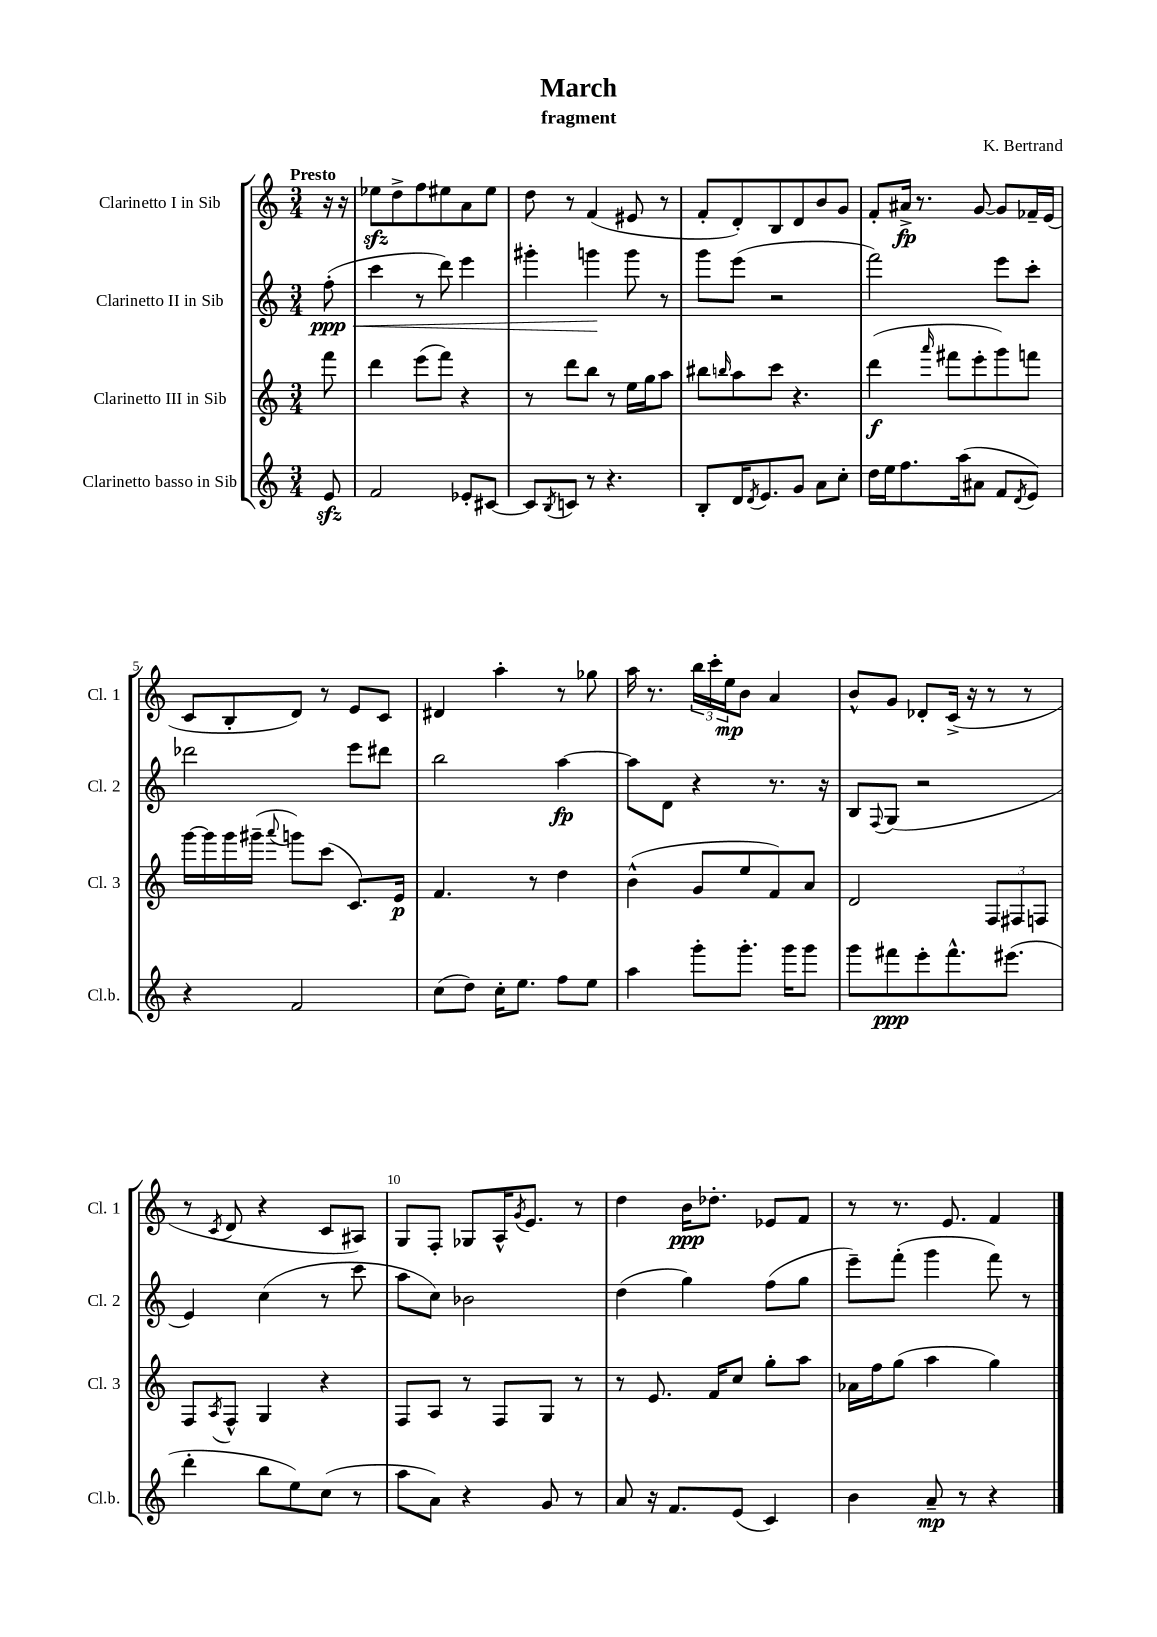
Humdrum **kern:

**kern	**kern	**kern	**kern
*staff4	*staff3	*staff2	*staff1
*clefG2	*clefG2	*clefG2	*clefG2
*k[]	*k[]	*k[]	*k[]
*M3/4	*M3/4	*M3/4	*M3/4
8e	8fff	(8ff'	16r
.	.	.	16r
=	=	=	=
2f	4ddd	4ccc	8ee-
.	.	.	8dd^
.	(8eee	8r	8ff
.	8fff)	8ddd)	8ee#
8e-'	4r	4eee	8a
[8c#	.	.	8ee#
=	=	=	=
8c#]	8r	4ggg#'	8dd
8qB	.	.	.
8c	8ddd	.	8r
8r	8bb	4ggg	(4f
4.r	8r	.	.
.	16ee	8ggg	8e#
.	16gg	.	.
.	8aa	8r	8r
=	=	=	=
8B'	8bb#	8ggg	8f'
.	16qqbb	.	.
16d	8aa	(8eee	8d')
8qd	.	.	.
8.e	.	.	.
.	8ccc	2r	8B
8g	4.r	.	8d
8a	.	.	8b
8cc'	.	.	8g
=	=	=	=
16dd	(4ddd	2fff)	8f'
16ee	.	.	.
8.ff	.	.	16a#^
.	.	.	8.r
.	16qqaaa	.	.
.	8fff#	.	.
(16aa	.	.	.
8a#	8eee'	.	[8g
8f	8ggg)	8eee	8g]
8qd	.	.	.
8e)	8fff	8ccc'	16f-~
.	.	.	(16e
=	=	=	=
4r	[16ggg	2ddd-	8c
.	16ggg]	.	.
.	16ggg	.	8B'
.	(16ggg#~	.	.
.	8qqaaa	.	.
2f	8ggg)	.	8d)
.	(8ccc	.	8r
.	8.c)	8eee	8e
.	.	8ddd#	8c
.	16e	.	.
=	=	=	=
(8cc	4.f	2bb	4d#
8dd)	.	.	.
16cc'	.	.	4aa'
8.ee	.	.	.
.	8r	.	.
8ff	4dd	[4aa	8r
8ee	.	.	8gg-
=	=	=	=
4aa	(4b^^	8aa]	16aa
.	.	.	8.r
.	.	8d	.
8ggg'	8g	4r	24bb
.	.	.	24ccc'
.	.	.	24ee
8.ggg'	8ee	.	8b
.	8f)	8.r	4a
16ggg	.	.	.
8ggg	8a	.	.
.	.	16r	.
=	=	=	=
8ggg	2d	8B	8b^^
.	.	8qqF	.
8fff#	.	(8G	8g
8eee'	.	2r	8d-'
8.fff#^^	.	.	(16c^
.	.	.	16r
.	12F	.	8r
(8.eee#	.	.	.
.	12F#	.	.
.	.	.	8r
.	12F	.	.
=	=	=	=
4ddd'	8F	4e)	8r
.	8qA	.	8qc
.	8F^^	.	8d
8bb	4G	(4cc	4r
8ee)	.	.	.
(8cc	4r	8r	8c
8r	.	8ccc	8A#)
=	=	=	=
8aa	8F	8aa	8G
8a)	8A	8cc)	8F'
4r	8r	2b-	8G-
.	8F	.	16A^^
.	.	.	8qg
.	.	.	8.e
8g	8G	.	.
8r	8r	.	8r
=	=	=	=
8a	8r	(4dd	4dd
16r	8.e	.	.
8.f	.	.	.
.	.	4gg)	16b
.	16f	.	8.dd-'
(8e	8cc	.	.
4c)	8gg'	(8ff	8e-
.	8aa	8gg	8f
=	=	=	=
4b	16a-	8eee~)	8r
.	16ff	.	.
.	(8gg	(8fff'	8.r
8a~	4aa	4ggg	.
.	.	.	8.e
8r	.	.	.
4r	4gg)	8fff)	4f
.	.	8r	.
==	==	==	==
*-	*-	*-	*-
